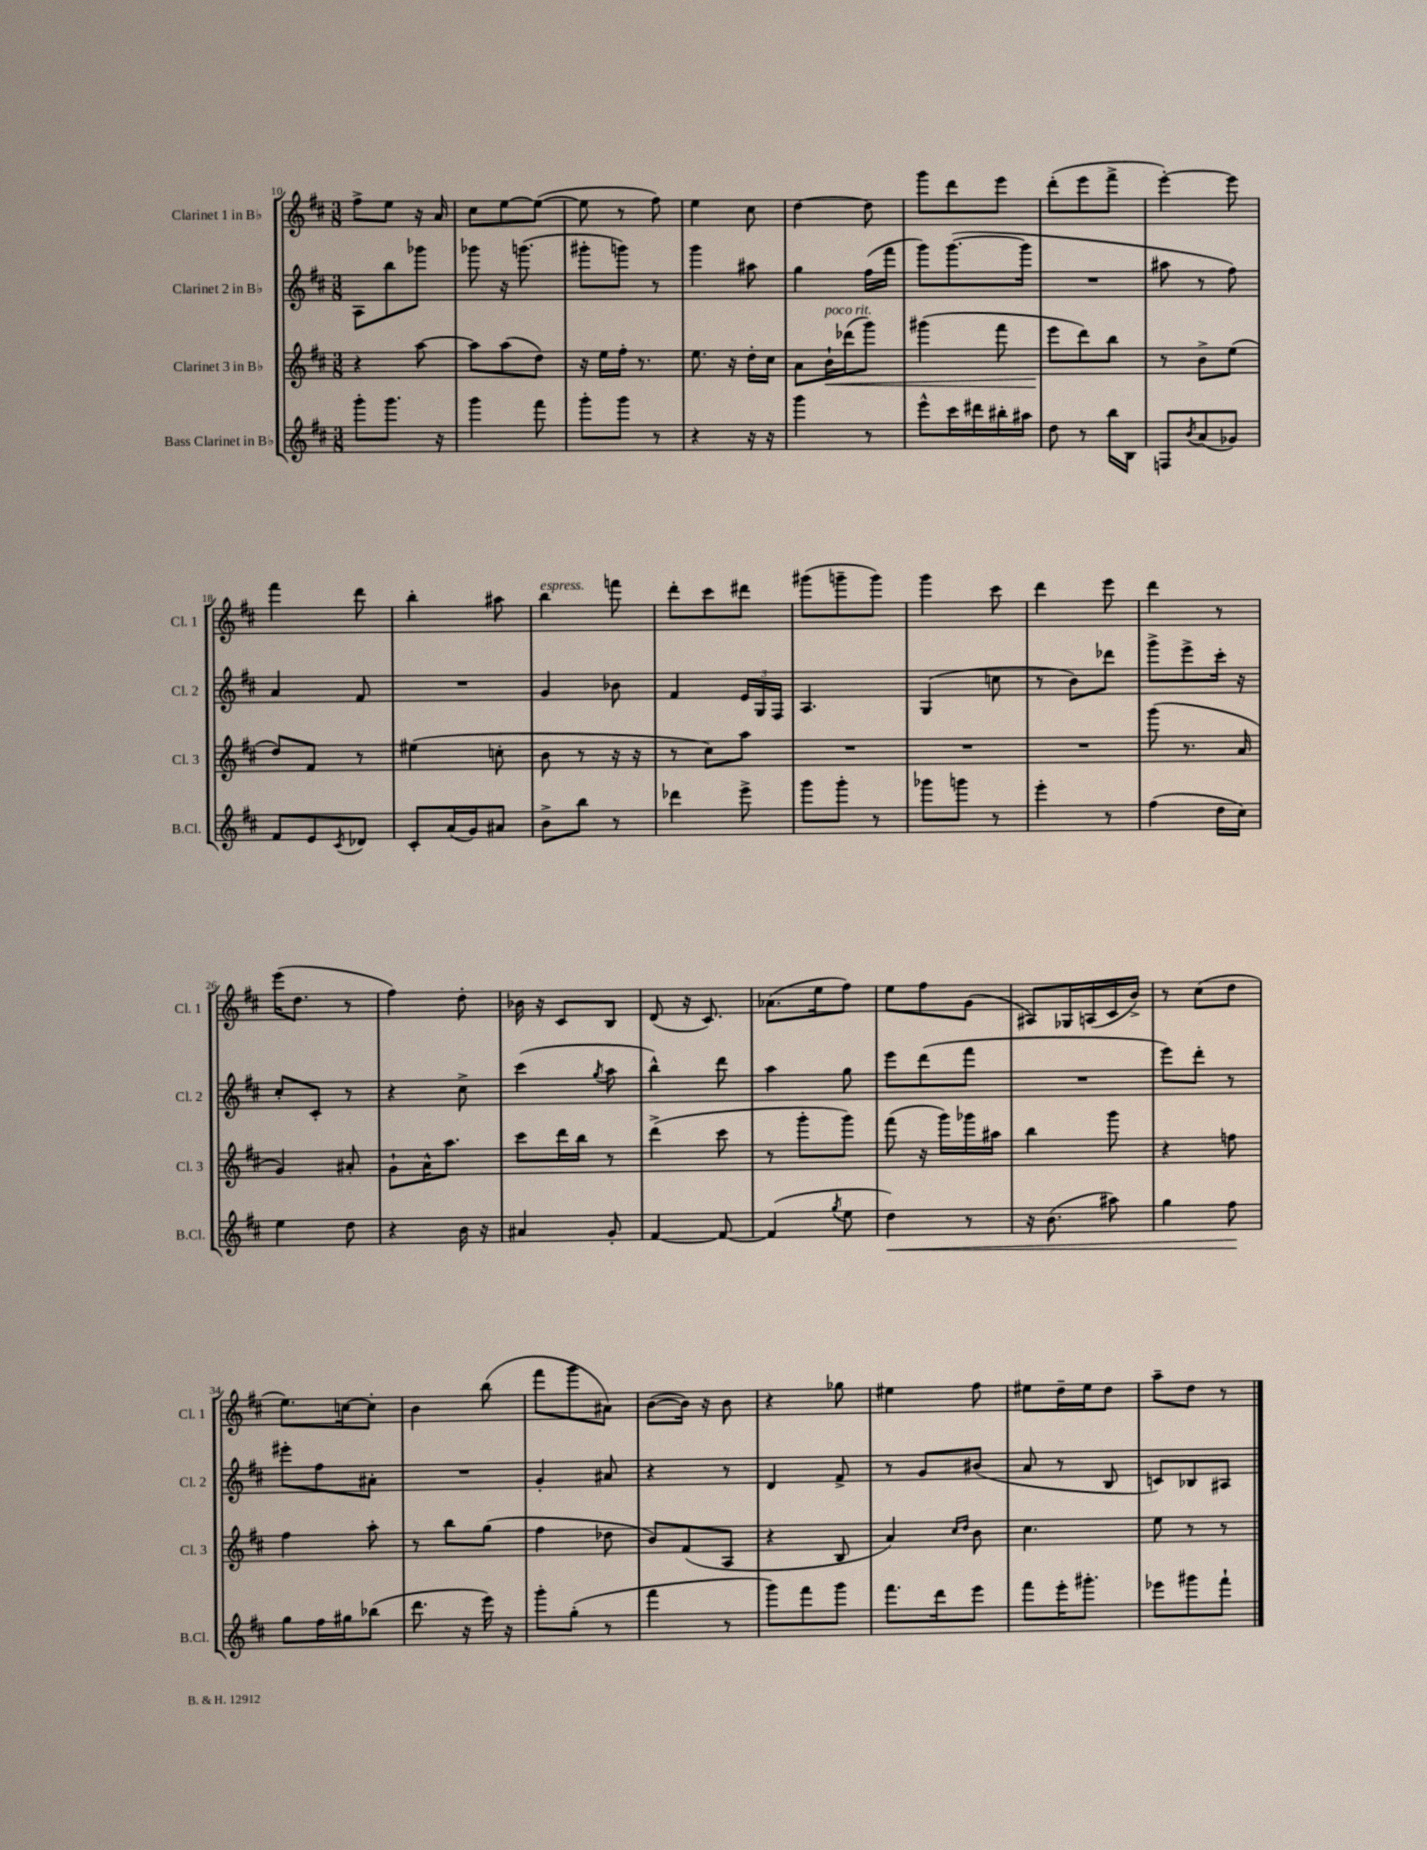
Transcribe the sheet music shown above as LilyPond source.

<<
\new StaffGroup <<
\new Staff = "s0" \with { instrumentName = "Clarinet 1 in Bb" shortInstrumentName = "Cl. 1" } {
    \clef treble \key d \major \numericTimeSignature \time 3/8
    fis''8-> e''8 r16 a'16 |
    cis''8 e''8~ e''8~( |
    e''8 r8 fis''8) |
    e''4 cis''8 |
    d''4~ d''8 |
    g'''8 d'''8 e'''8 |
    d'''8-.( e'''8 fis'''8-> |
    e'''4~-.) e'''8 |
    fis'''4 d'''8 |
    b''4-. ais''8 |
    b''4^\markup { \italic "espress." } f'''8 |
    d'''8-. cis'''8 dis'''8 |
    gis'''8( g'''8-- g'''8) |
    g'''4 cis'''8 |
    d'''4 e'''8 |
    d'''4 r8 |
    e'''16( d''8. r8 |
    fis''4) d''8-. |
    bes'16 r16 cis'8 b8 |
    d'8( r16 cis'8.) |
    aes'8.( e''16 fis''8) |
    e''8 fis''8 g'8( |
    ais8) ges16 a16( cis'16 b'16->) |
    r8 cis''8( d''8 |
    e''8.) c''16~ c''8-. |
    b'4 b''8( |
    fis'''8 g'''8 ais'8) |
    b'8~( b'16) r16 b'8 |
    r4 ges''8 |
    eis''4 fis''8 |
    eis''8 d''16-- eis''16 d''8 |
    a''8-- d''8 r8 \bar "|." |
}
\new Staff = "s1" \with { instrumentName = "Clarinet 2 in Bb" shortInstrumentName = "Cl. 2" } {
    \clef treble \key d \major \numericTimeSignature \time 3/8
    a8 b''8 ges'''8 |
    ges'''8 r16 g'''8.( |
    gis'''8-. g'''8) r8 |
    g'''4 ais''8 |
    g''4 fis''16( fis'''16 |
    g'''8) g'''8.~( g'''16 |
    R4. |
    ais''8 r8 fis''8) |
    a'4 fis'8 |
    R4. |
    g'4 bes'8 |
    fis'4 \tuplet 3/2 { e'16 g16 fis16 } |
    a4. |
    g4( c''8 |
    r8 b'8) des'''8 |
    g'''8-> e'''8-> cis'''16-. r16 |
    cis''8-. cis'8-. r8 |
    r4 cis''8-> |
    cis'''4( \acciaccatura { g''8 } a''8 |
    b''4-^) d'''8 |
    a''4 g''8 |
    e'''8 d'''8( fis'''8 |
    R4. |
    e'''8) d'''8-. r8 |
    eis'''8-. fis''8 ais'8-. |
    R4. |
    g'4-. ais'8 |
    r4 r8 |
    d'4 fis'8-> |
    r8 g'8 bis'8( |
    a'8 r8 b8 |
    c'8) bes8 ais8 \bar "|." |
}
\new Staff = "s2" \with { instrumentName = "Clarinet 3 in Bb" shortInstrumentName = "Cl. 3" } {
    \clef treble \key d \major \numericTimeSignature \time 3/8
    r4 a''8~ |
    a''8 a''8( d''8) |
    r16 e''16 fis''16-. r8. |
    e''8. r16 d''16-. cis''16 |
    a'8 b'16-!\<^\markup { \italic "poco rit." } des'''16( g'''8) |
    gis'''4( fis'''8 |
    e'''8\! d'''8) b''8 |
    r8 b'8-> e''8( |
    d''8) fis'8 r8 |
    eis''4( c''8-. |
    b'8 r8 r16 r16 |
    r8 cis''8) a''8 |
    R4. |
    R4. |
    R4. |
    g'''8( r8. a'16 |
    g'4) ais'8-. |
    g'8-! a'16-^ a''8. |
    cis'''8 d'''16 b''16 r8 |
    d'''4->( cis'''8 |
    r8 g'''8-. g'''8) |
    fis'''8( r16 g'''16) ges'''16 ais''16 |
    b''4 g'''8 |
    r4 f''8 |
    fis''4 a''8-. |
    r8 b''8 g''8( |
    fis''4 des''8 |
    b'8) fis'8( a8 |
    r4 b8 |
    a'4) \grace { cis''16 d''16 } b'8 |
    cis''4. |
    e''8 r8 r8 \bar "|." |
}
\new Staff = "s3" \with { instrumentName = "Bass Clarinet in Bb" shortInstrumentName = "B.Cl." } {
    \clef treble \key d \major \numericTimeSignature \time 3/8
    g'''8-. g'''8. r16 |
    g'''4 fis'''8 |
    g'''8-. g'''8 r8 |
    r4 r16 r16 |
    g'''4 r8 |
    e'''8-^ cis'''16 dis'''16 bis''16-. ais''16 |
    d''8 r8 b''16 b16 |
    f8 \acciaccatura { b'8 } a'8( ges'8) |
    fis'8 e'8 \acciaccatura { cis'8 } des'8 |
    cis'8-. a'16( g'16) ais'8 |
    b'8-> b''8 r8 |
    des'''4 e'''8-> |
    g'''8 g'''8-. r8 |
    ges'''8 g'''8 r8 |
    e'''4-. r8 |
    fis''4( d''16 cis''16) |
    e''4 d''8 |
    r4 b'16 r16 |
    ais'4 g'8-. |
    fis'4~ fis'8~ |
    fis'4( \acciaccatura { g''8 } e''8 |
    d''4\<) r8 |
    r16 b'8.( ais''8) |
    g''4 fis''8\! |
    g''8 fis''16 gis''16 bes''8( |
    d'''8. r16 e'''16) r16 |
    g'''8-. g''8-.( r8 |
    fis'''4 r8 |
    g'''8) fis'''8 g'''8 |
    fis'''8. d'''16 e'''8 |
    fis'''8 e'''16-. gis'''8.-. |
    ees'''8 gis'''8 fis'''8-! \bar "|." |
}
>>
>>
\layout { \context { \Score currentBarNumber = #10 } }
